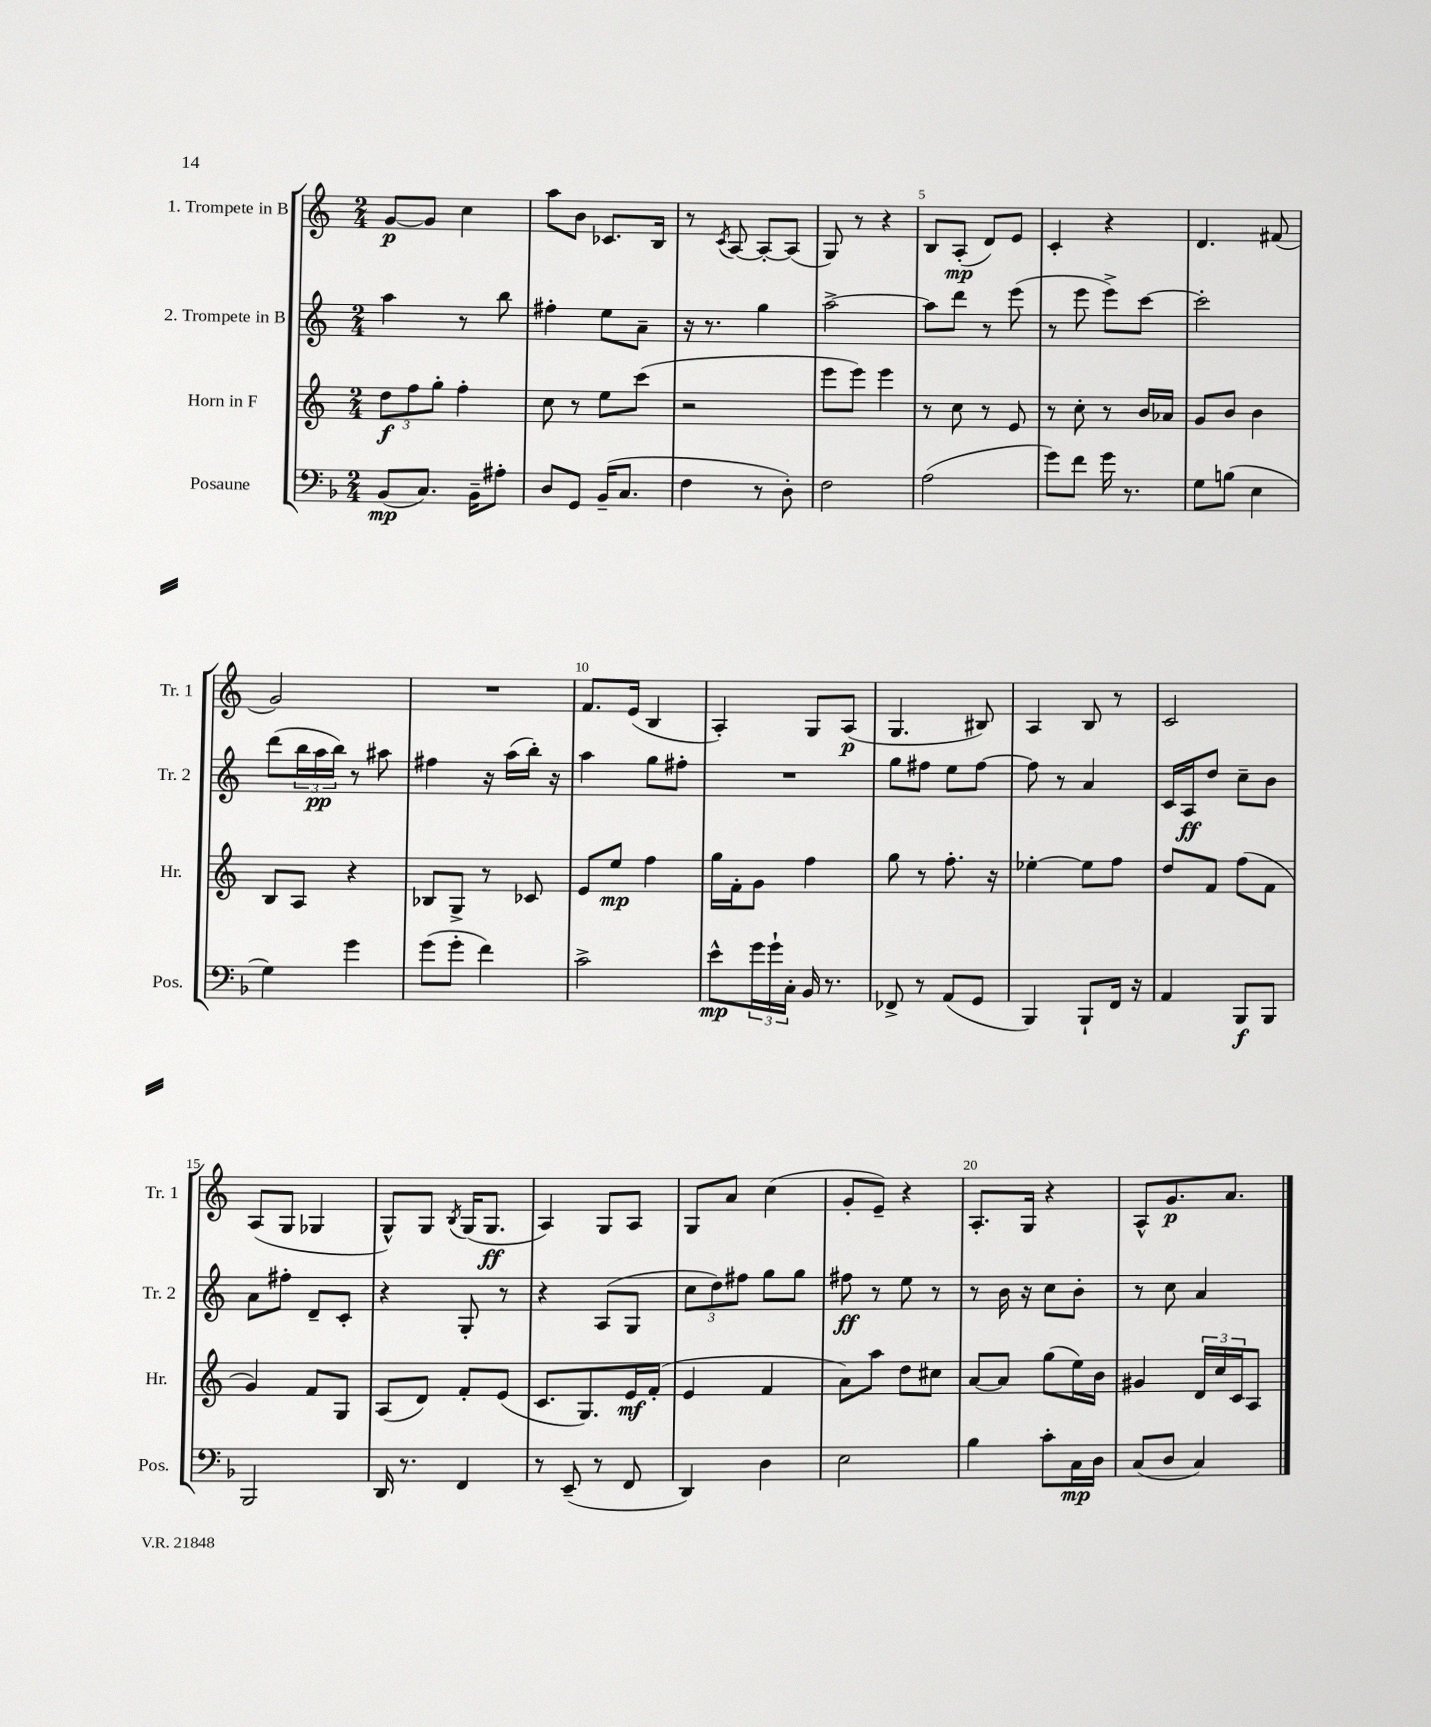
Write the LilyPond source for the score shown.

<<
\new StaffGroup <<
\new Staff = "s0" \with { instrumentName = "1. Trompete in B" shortInstrumentName = "Tr. 1" } {
    \clef treble \key c \major \numericTimeSignature \time 2/4
    g'8~\p g'8 c''4 |
    a''8 b'8 ces'8. b16 |
    r8 \acciaccatura { c'8 } a8~ a8~-. a8( |
    g8) r8 r4 |
    b8 a8-.\mp( d'8) e'8 |
    c'4-. r4 |
    d'4. fis'8( |
    g'2) |
    R2 |
    f'8. e'16( b4 |
    a4-.) g8 a8\p( |
    g4. bis8) |
    a4 b8 r8 |
    c'2 |
    a8( g8 ges4 |
    g8-^) g8 \acciaccatura { b8 } g16( g8.\ff |
    a4) g8 a8 |
    g8 a'8 c''4( |
    g'8-. e'8--) r4 |
    a8.-. g16 r4 |
    a8-^ g'8.\p a'8. \bar "|." |
}
\new Staff = "s1" \with { instrumentName = "2. Trompete in B" shortInstrumentName = "Tr. 2" } {
    \clef treble \key c \major \numericTimeSignature \time 2/4
    a''4 r8 b''8 |
    fis''4-. e''8 a'8-- |
    r16 r8. g''4 |
    a''2~-> |
    a''8 d'''8 r8 e'''8( |
    r8 e'''8 e'''8->) c'''8~ |
    c'''2-. |
    d'''8( \tuplet 3/2 { b''16 a''16\pp b''16) } r8 ais''8 |
    fis''4 r16 a''16( b''16-.) r16 |
    a''4 g''8 fis''8-. |
    R2 |
    g''8 fis''8 e''8 fis''8~ |
    fis''8 r8 a'4 |
    c'16 a16\ff d''8 c''8-- b'8 |
    a'8 fis''8-. d'8-- c'8-. |
    r4 g8-. r8 |
    r4 a8( g8 |
    \tuplet 3/2 { c''8 d''8) fis''8 } g''8 g''8 |
    fis''8\ff r8 e''8 r8 |
    r8 b'16 r16 c''8 b'8-. |
    r8 c''8 a'4 \bar "|." |
}
\new Staff = "s2" \with { instrumentName = "Horn in F" shortInstrumentName = "Hr." } {
    \clef treble \key c \major \numericTimeSignature \time 2/4
    \tuplet 3/2 { d''8\f f''8 g''8-. } f''4-. |
    c''8 r8 e''8 c'''8( |
    r2 |
    e'''8 e'''8) e'''4 |
    r8 c''8 r8 e'8 |
    r8 c''8-. r8 b'16 aes'16 |
    g'8 b'8 b'4 |
    b8 a8 r4 |
    bes8 g8-> r8 ces'8 |
    e'8 e''8\mp f''4 |
    g''16 f'16-. g'8 f''4 |
    g''8 r8 f''8.-. r16 |
    ees''4~-. ees''8 f''8 |
    d''8 f'8 f''8( f'8 |
    g'4) f'8 g8 |
    a8( d'8) f'8-. e'8( |
    c'8. g8.) e'16\mf f'16-.( |
    e'4 f'4 |
    a'8) a''8 d''8 cis''8 |
    a'8~ a'8 g''8( e''16) b'16 |
    gis'4 \tuplet 3/2 { d'16 c''16 c'16 } a8 \bar "|." |
}
\new Staff = "s3" \with { instrumentName = "Posaune" shortInstrumentName = "Pos." } {
    \clef bass \key f \major \numericTimeSignature \time 2/4
    bes,8\mp( c8.) bes,16-- ais8-. |
    d8 g,8 bes,16--( c8. |
    f4 r8 d8-.) |
    f2 |
    a2( |
    g'8) f'8 g'16 r8. |
    g8 b8( e4 |
    g4) g'4 |
    g'8( g'8-. f'4) |
    c'2-> |
    e'8-^\mp \tuplet 3/2 { g'16 g'16-! c16-. } bes,16 r8. |
    fes,8-> r8 a,8( g,8 |
    bes,,4) bes,,8-! f,16 r16 |
    a,4 bes,,8\f bes,,8 |
    bes,,2 |
    d,16 r8. f,4 |
    r8 e,8--( r8 f,8 |
    d,4) d4 |
    e2 |
    bes4 c'8-. c16\mp d16 |
    c8( d8 c4) \bar "|." |
}
>>
>>
\layout { \context { \Score \override BarNumber.break-visibility = ##(#f #t #t) barNumberVisibility = #(every-nth-bar-number-visible 5) } }
